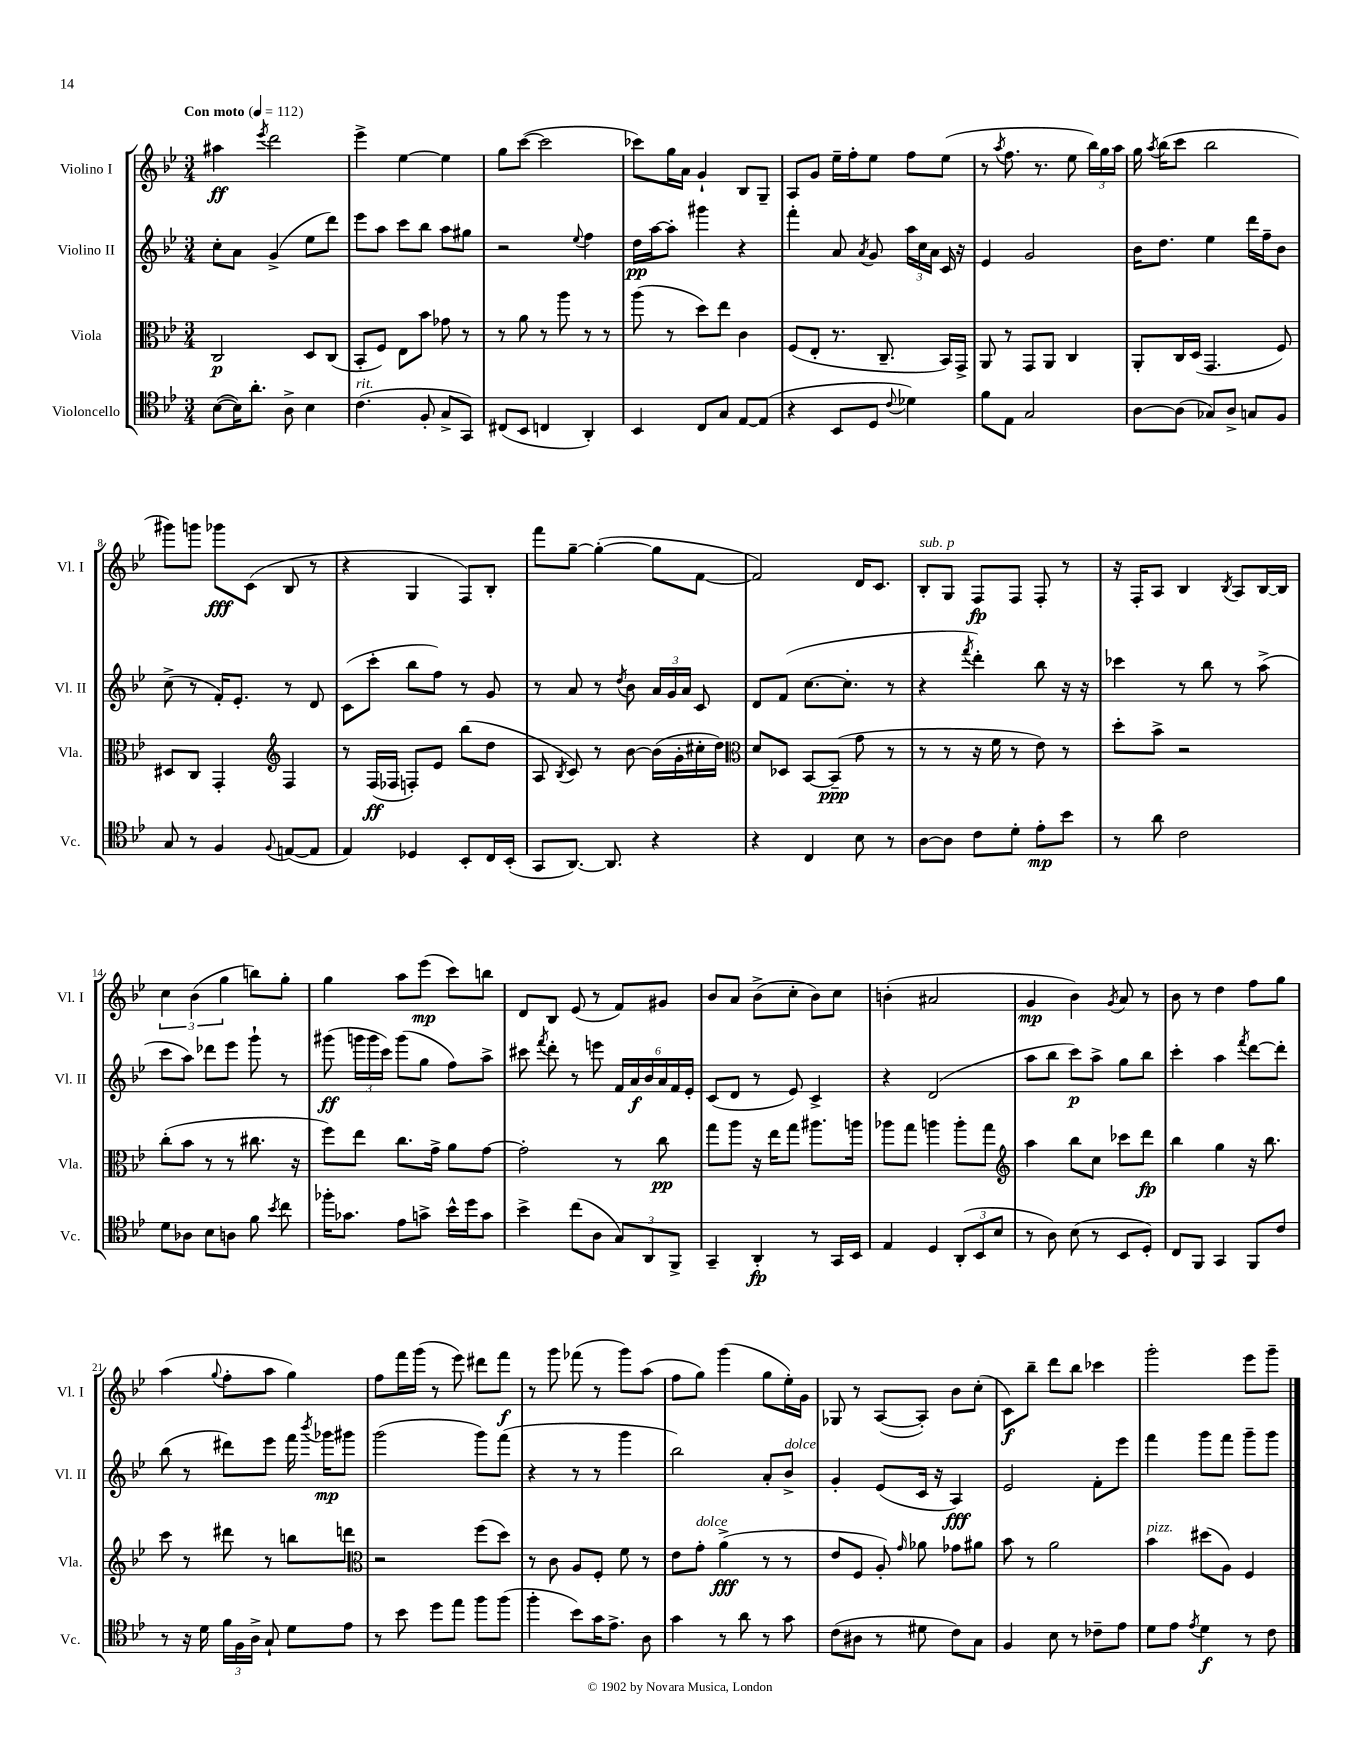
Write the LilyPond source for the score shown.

<<
\new StaffGroup <<
\new Staff = "s0" \with { instrumentName = "Violino I" shortInstrumentName = "Vl. I" } {
    \clef treble \key bes \major \numericTimeSignature \time 3/4 \tempo "Con moto" 4 = 112
    \autoBeamOff ais''4\ff \acciaccatura { ees'''8 } d'''2 |
    ees'''4-> ees''4~ ees''4 |
    g''8[ c'''8]~( c'''2 |
    ces'''8[) g''16 a'16] g'4-! bes8[ g8]-- |
    a8[ g'8] ees''16[-- f''16-. ees''8] f''8[ ees''8]( |
    r8 \acciaccatura { a''8 } f''8. r8. ees''8 \tuplet 3/2 { bes''16[) g''16 a''16] } |
    g''16 \acciaccatura { a''8 } bes''16[( c'''8] bes''2 |
    gis'''8[) g'''8] ges'''8[\fff c'8]( bes8 r8 |
    r4 g4 f8[) bes8]-. |
    f'''8[ g''8]~-- g''4~-.( g''8[ f'8]~ |
    f'2) d'16[ c'8.] |
    bes8[-.^\markup { \italic "sub. p" } g8] f8[\fp f8] f8-. r8 |
    r16 f16[-. a8] bes4 \acciaccatura { bes8 } a8[ bes16~ bes16] |
    \tuplet 3/2 { c''4 bes'4( g''4 } b''8[) g''8]-. |
    g''4 a''8[ ees'''8]\mp( c'''8[) b''8] |
    d'8[ bes8] ees'8( r8 f'8[) gis'8] |
    bes'8[ a'8] bes'8[->( c''8]-. bes'8[) c''8] |
    b'4-.( ais'2 |
    g'4\mp bes'4) \acciaccatura { g'8 } a'8 r8 |
    bes'8 r8 d''4 f''8[ g''8] |
    a''4( \appoggiatura { g''8 } f''8[-. a''8] g''4) |
    f''8[ f'''16 g'''16]( r8 ees'''8) dis'''8[ f'''8]\f |
    r8 g'''8 fes'''8( r8 g'''8[) a''8]( |
    f''8[ g''8]) g'''4( g''8[ ees''16-.) g'16] |
    ges8 r8 a8[~( a8]-.) bes'8[ c''8]-.( |
    c'8[\f) bes''8]-- d'''8[ bes''8] ces'''4 |
    g'''2-. ees'''8[ g'''8]-- \bar "|." |
}
\new Staff = "s1" \with { instrumentName = "Violino II" shortInstrumentName = "Vl. II" } {
    \clef treble \key bes \major \numericTimeSignature \time 3/4
    \autoBeamOff c''8[-. a'8] g'4->( ees''8[ d'''8]) |
    ees'''8[ a''8] c'''8[ bes''8] a''8[ gis''8] |
    r2 \appoggiatura { ees''8 } f''4 |
    d''16[\pp a''16~ a''8]-. gis'''4 r4 |
    f'''4-. a'8 \acciaccatura { a'8 } g'8 \tuplet 3/2 { a''16[ c''16 a'16] } c'16 r16 |
    ees'4 g'2 |
    bes'16[ d''8.] ees''4 d'''16[ f''16-- bes'8] |
    c''8->( r8 f'16[-.) ees'8.]-. r8 d'8 |
    c'8[( c'''8]-. bes''8[ f''8]) r8 g'8 |
    r8 a'8 r8 \acciaccatura { d''8 } bes'8 \tuplet 3/2 { a'16[ g'16 a'16] } c'8 |
    d'8[ f'8]( c''8.[~ c''8.]-. r8 |
    r4 \acciaccatura { f'''8 } d'''4-.) bes''8 r16 r16 |
    ces'''4 r8 bes''8 r8 a''8->( |
    c'''8[ a''8]) des'''8[ ees'''8] g'''8-! r8 |
    gis'''8\ff( \tuplet 3/2 { g'''16[ g'''16 c'''16]) } g'''8[( g''8] f''8[) a''8]-> |
    cis'''8 \acciaccatura { f'''8 } d'''8-. r8 e'''8 \tuplet 6/4 { f'16[ a'16\f bes'16 a'16 f'16 ees'16]-. } |
    c'8[( d'8] r8 ees'8) c'4-> |
    r4 d'2( |
    a''8[ bes''8] c'''8[\p) a''8]-> g''8[ bes''8] |
    c'''4-. a''4 \acciaccatura { f'''8 } d'''8[~ d'''8]-. |
    bes''8( r8 dis'''8[) ees'''8] f'''16 \acciaccatura { bes'''8 } ges'''16[\mp gis'''8] |
    g'''2( g'''8[) f'''8]( |
    r4 r8 r8 g'''4 |
    bes''2) a'8[-. bes'8]->^\markup { \italic "dolce" } |
    g'4-. ees'8[( c'16] r16 a4\fff) |
    ees'2 f'8[-. ees'''8] |
    f'''4 g'''8[ f'''8] g'''8[-- g'''8] \bar "|." |
}
\new Staff = "s2" \with { instrumentName = "Viola" shortInstrumentName = "Vla." } {
    \clef alto \key bes \major \numericTimeSignature \time 3/4
    \autoBeamOff c2\p d8[ c8]( |
    bes,8[-. f8]) ees8[ bes'8] ges'8 r8 |
    r8 a'8 r8 a''8 r8 r8 |
    a''8( r8 d''8[) ees''8] c'4 |
    f8[( ees8]-. r8. c8.-- bes,16[) g,16]-> |
    a,8 r8 g,8[ a,8] c4 |
    a,8[-. c16 d16]( g,4. f8) |
    dis8[ c8] g,4-. \clef treble f4 |
    r8 f16[\ff( fes16] f8[-.) ees'8] bes''8[( d''8] |
    a8 \acciaccatura { bes8 } c'8) r8 bes'8~ bes'16[( g'16-. cis''16-. d''16]) |
    \clef alto d'8[ des8] bes,8[~ bes,8]--\ppp( g'8 r8 |
    r8 r8 r16 f'16 r8 ees'8) r8 |
    d''8[-. bes'8]-> r2 |
    c''8[-.( bes'8] r8 r8 cis''8. r16 |
    f''8[) ees''8] c''8.[ g'16]-> a'8[ g'8]~ |
    g'2-. r8 c''8\pp |
    g''8[ a''8] r16 ees''16[ g''8] ais''8.[ a''16] |
    aes''8[ g''8] a''4 a''8[-. g''8] |
    \clef treble a''4 bes''8[ c''8] ces'''8[ d'''8]\fp |
    bes''4 g''4 r16 bes''8. |
    c'''8 r8 dis'''8 r8 b''8[ d'''8] |
    \clef alto r2 f''8[( d''8]) |
    r8 c'8 a8[ f8]-. f'8 r8 |
    ees'8[ g'8]-.^\markup { \italic "dolce" } a'4->\fff( r8 r8 |
    ees'8[ f8] a8-.) \grace { g'16 } aes'8 ges'8[ ais'8] |
    bes'8 r8 a'2 |
    bes'4^\markup { \italic "pizz." } dis''8[( a8]) f4 \bar "|." |
}
\new Staff = "s3" \with { instrumentName = "Violoncello" shortInstrumentName = "Vc." } {
    \clef tenor \key bes \major \numericTimeSignature \time 3/4
    \autoBeamOff bes8[~( bes16) a'8.]-. a8-> bes4 |
    c'4.^\markup { \italic "rit." }( f8-. g8[-> g,8]) |
    cis8[( bes,8] c4 a,4-.) |
    bes,4 c8[ g8] ees8[~ ees8]( |
    r4 bes,8[ d8] \appoggiatura { c'8 } des'4) |
    f'8[ ees8] g2 |
    a8[~ a8]( ges8[) a8]-> g8[ f8] |
    g8 r8 f4 \appoggiatura { f8 } e8[~( e8] |
    ees4) des4 bes,8[-. c16 bes,16]-.( |
    g,8[ a,8.]~) a,8. r4 |
    r4 c4 bes8 r8 |
    a8[~ a8] c'8[ d'8]-. ees'8[-.\mp bes'8] |
    r8 a'8 c'2 |
    d'8[ aes8] bes8[ a8] f'8 \acciaccatura { bes'8 } c''8 |
    fes''16[-. ges'8.] ees'8[ g'8]-> bes'16[-^ d''16 g'8] |
    bes'4-> c''8[( a8] \tuplet 3/2 { g8[) a,8 f,8]-> } |
    g,4-- a,4-.\fp r8 g,16[ bes,16] |
    ees4 d4 \tuplet 3/2 { a,8[-.( bes,8 bes8] } |
    r8 a8) bes8( r8 bes,8[ d8]-.) |
    c8[ f,8] g,4 f,8[ c'8] |
    r8 r16 d'16 \tuplet 3/2 { f'16[ f16 a16]-> } g8-! d'8[ ees'8] |
    r8 bes'8 d''8[ ees''8] f''8[ f''8]( |
    f''4-. bes'8[) g'16 ees'8.]-> a8 |
    g'4 r8 a'8 r8 g'8 |
    c'8[( ais8] r8 dis'8 c'8[) g8] |
    f4 bes8 r8 ces'8[-- ees'8] |
    d'8[ ees'8] \acciaccatura { ees'8 } d'4\f r8 c'8 \bar "|." |
}
>>
>>
